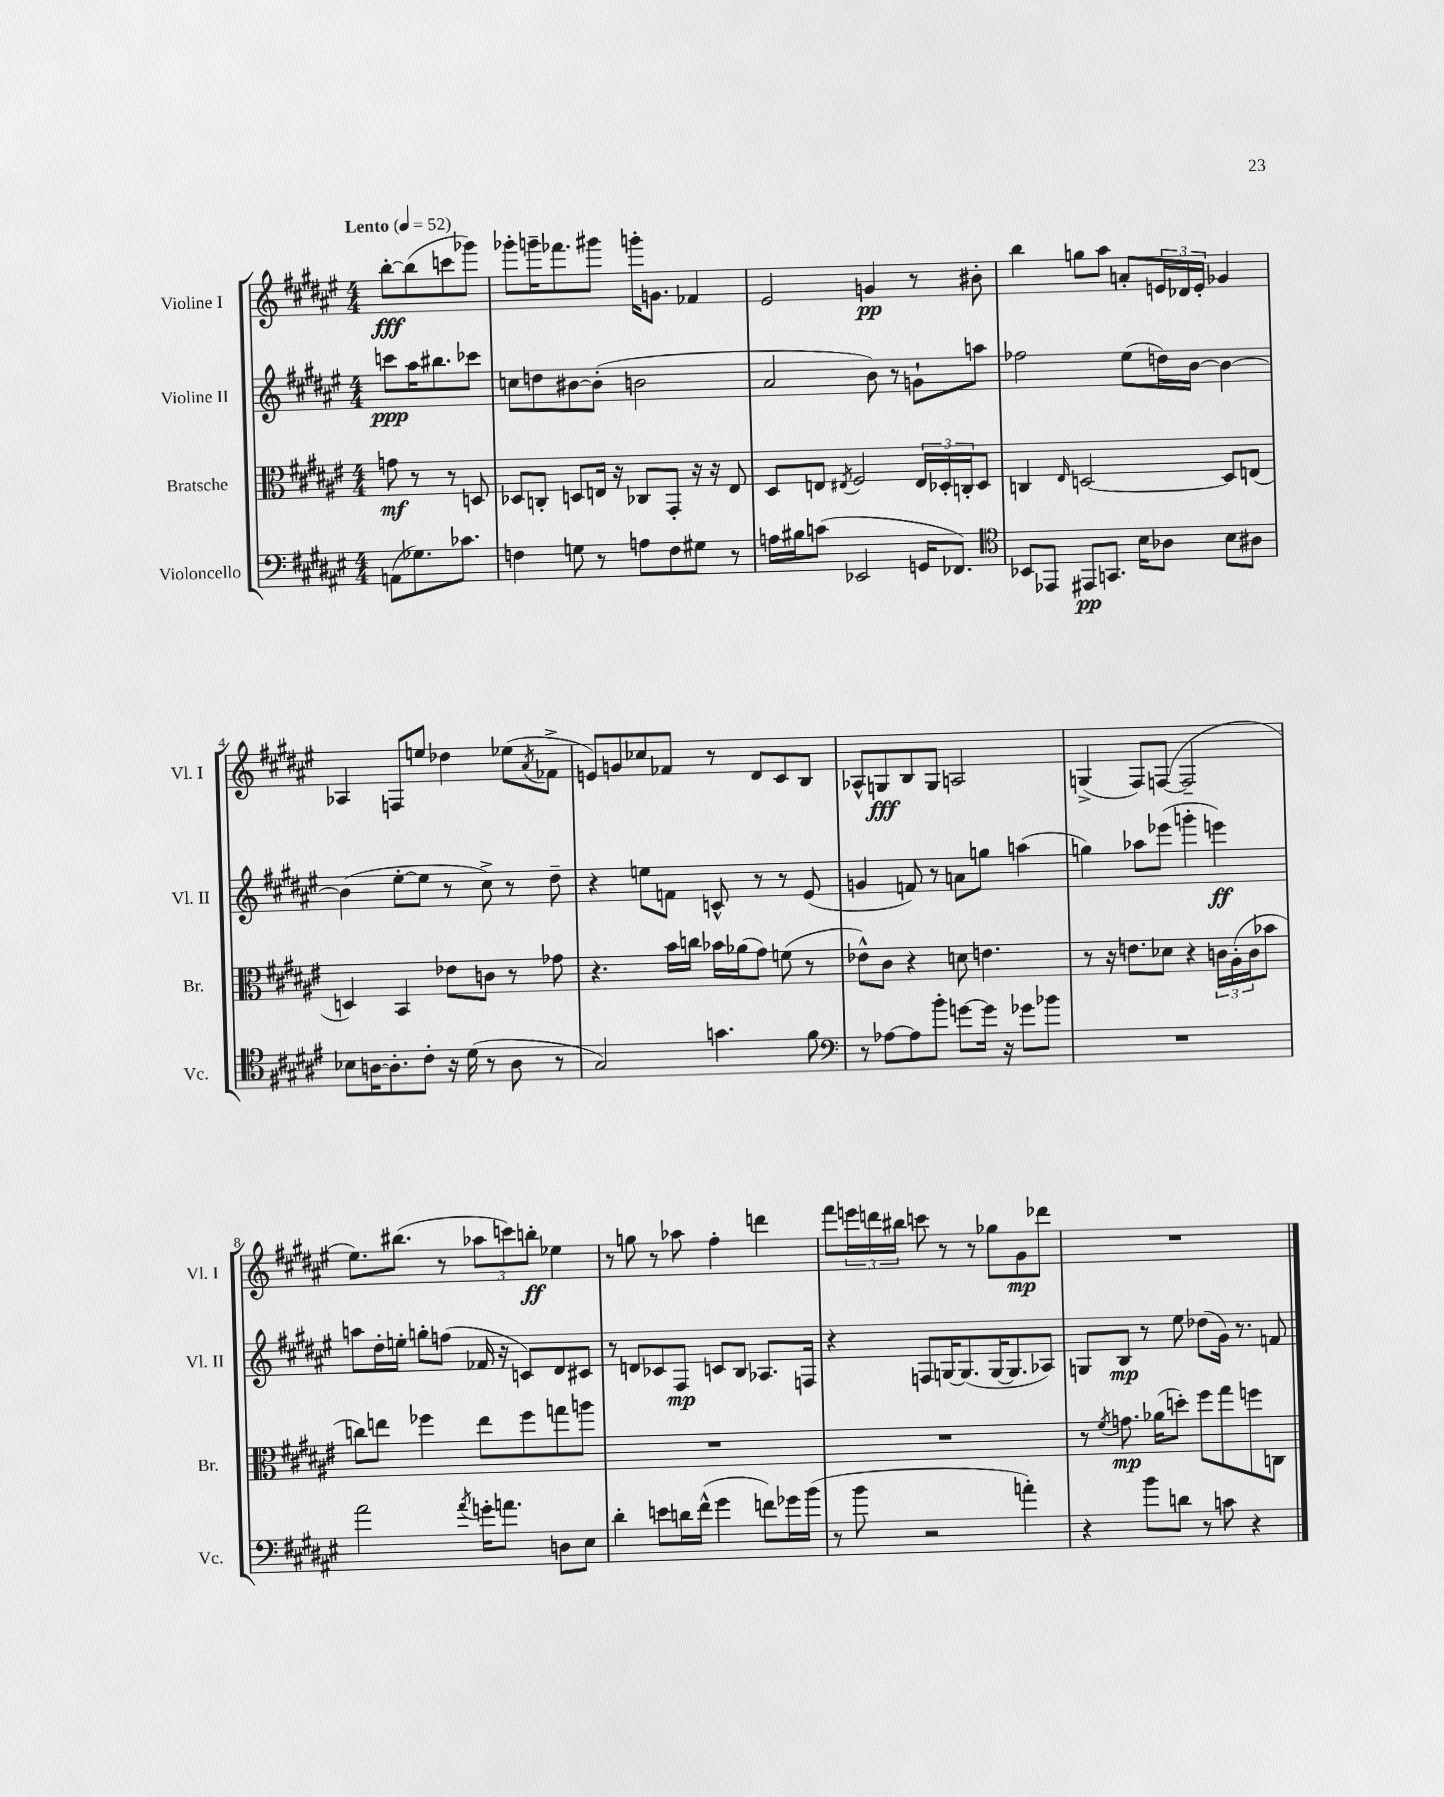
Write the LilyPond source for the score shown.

<<
\new StaffGroup <<
\new Staff = "s0" \with { instrumentName = "Violine I" shortInstrumentName = "Vl. I" } {
    \clef treble \key fis \major \numericTimeSignature \time 4/4 \partial 2 \tempo "Lento" 4 = 52
    b''8~-.\fff b''8( c'''8 ges'''8) |
    ges'''8-. g'''16-- fes'''8. gis'''8 g'''16-. g'8. fes'4 |
    eis'2 g'4\pp r8 bis'8-. |
    b''4 g''8 ais''8 a'8-. \tuplet 3/2 { e'16 des'16 e'16-. } ges'4 |
    aes4 f8 e''8 des''4 ees''8( \acciaccatura { ais'8 } fes'8-> |
    e'8) g'8 ces''8 fes'8 r8 dis'8 cis'8 b8 |
    aes8-^ g8\fff b8 g8 a2 |
    g4->( fis8) f8~( f2-- |
    eis''8.) bis''8.( r8 \tuplet 3/2 { aes''8 c'''8) b''8-.\ff } ees''4 |
    r8 g''8 r8 aes''8 fis''4-. d'''4 |
    fis'''8 \tuplet 3/2 { e'''16 d'''16 bis''16 } c'''8 r8 r8 ges''8 gis'8\mp des'''8 |
    R1 \bar "|." |
}
\new Staff = "s1" \with { instrumentName = "Violine II" shortInstrumentName = "Vl. II" } {
    \clef treble \key fis \major \numericTimeSignature \time 4/4 \partial 2
    c'''8\ppp ais''16 bis''8. ces'''8 |
    c''8 d''8 bis'8~ bis'8-.( b'2 |
    ais'2 b'8) r8 g'8-! a''8 |
    fes''2 eis''8( d''16) b'16~ b'4~ |
    b'4( eis''8~-. eis''8 r8 cis''8->) r8 dis''8-- |
    r4 e''8 f'8 c'8-^ r8 r8 eis'8( |
    g'4 f'8) r8 a'8 g''8 a''4( |
    g''4) aes''8 ees'''8( g'''4-. e'''4\ff) |
    a''8 dis''16-. e''16-. g''8-. f''8( fes'16 r16 c'8) dis'8 cis'8 |
    r8 d'8 ces'8 fis8\mp c'8 b8 aes8. f16 |
    r4 f8 g16~ g8.( g16~ g8. aes8) |
    g8 b8\mp r8 eis''8 des''8( gis'16) r8. f'8 \bar "|." |
}
\new Staff = "s2" \with { instrumentName = "Bratsche" shortInstrumentName = "Br." } {
    \clef alto \key fis \major \numericTimeSignature \time 4/4 \partial 2
    g'8\mf r8 r8 d8 |
    des8 c8-. d8 e16 r16 ces8 gis,8-. r16 r16 e8 |
    dis8 e8 \acciaccatura { eis8 } fis2 \tuplet 3/2 { eis16 des16-. c16-. } des8 |
    c4 \grace { eis16 } d2~ d8 e8( |
    d4) b,4 ees'8 c'8 r8 ges'8 |
    r4. b'16 c''16 bes'16 aes'16( gis'8) f'8( r8 |
    ees'8-^) cis'8 r4 d'8 e'4. |
    r8 r16 e'8. des'8 r4 \tuplet 3/2 { c'16 ais16-.( c'16 } bes'8 |
    c''8) e''8 fes''4 e''8 fes''8 g''8 a''8 |
    R1 |
    R1 |
    r8 \acciaccatura { fis'8 } g'8.\mp aes'16( d''8-.) fis''8 gis''8 f''8 c8 \bar "|." |
}
\new Staff = "s3" \with { instrumentName = "Violoncello" shortInstrumentName = "Vc." } {
    \clef bass \key fis \major \numericTimeSignature \time 4/4 \partial 2
    a,8( ges8.) ces'8. |
    f4 g8 r8 a8 f8 gis8 r8 |
    a16 bis16 c'8( ees,2 g,16 fes,8.) |
    \clef tenor bes,8 ees,8 eis,8\pp g,8. b16 aes8 b8 ais8 |
    bes8 a16~ a8.-. cis'8-. r16 dis'16( r8 a8 r8 |
    gis2) g'4. fis'8 |
    \clef bass r8 aes8~ aes8 b'8-. g'8~ g'16 r16 ges'8 bes'8 |
    R1 |
    ais'2 \acciaccatura { ais'8 } g'16-. a'8. d8 eis8 |
    dis'4-. e'8 d'16 fis'16-^( gis'4 f'8) ges'16 b'16( |
    r8 b'8 r2 a'4-.) |
    r4 b'8 d'8 r8 c'8 r4 \bar "|." |
}
>>
>>
